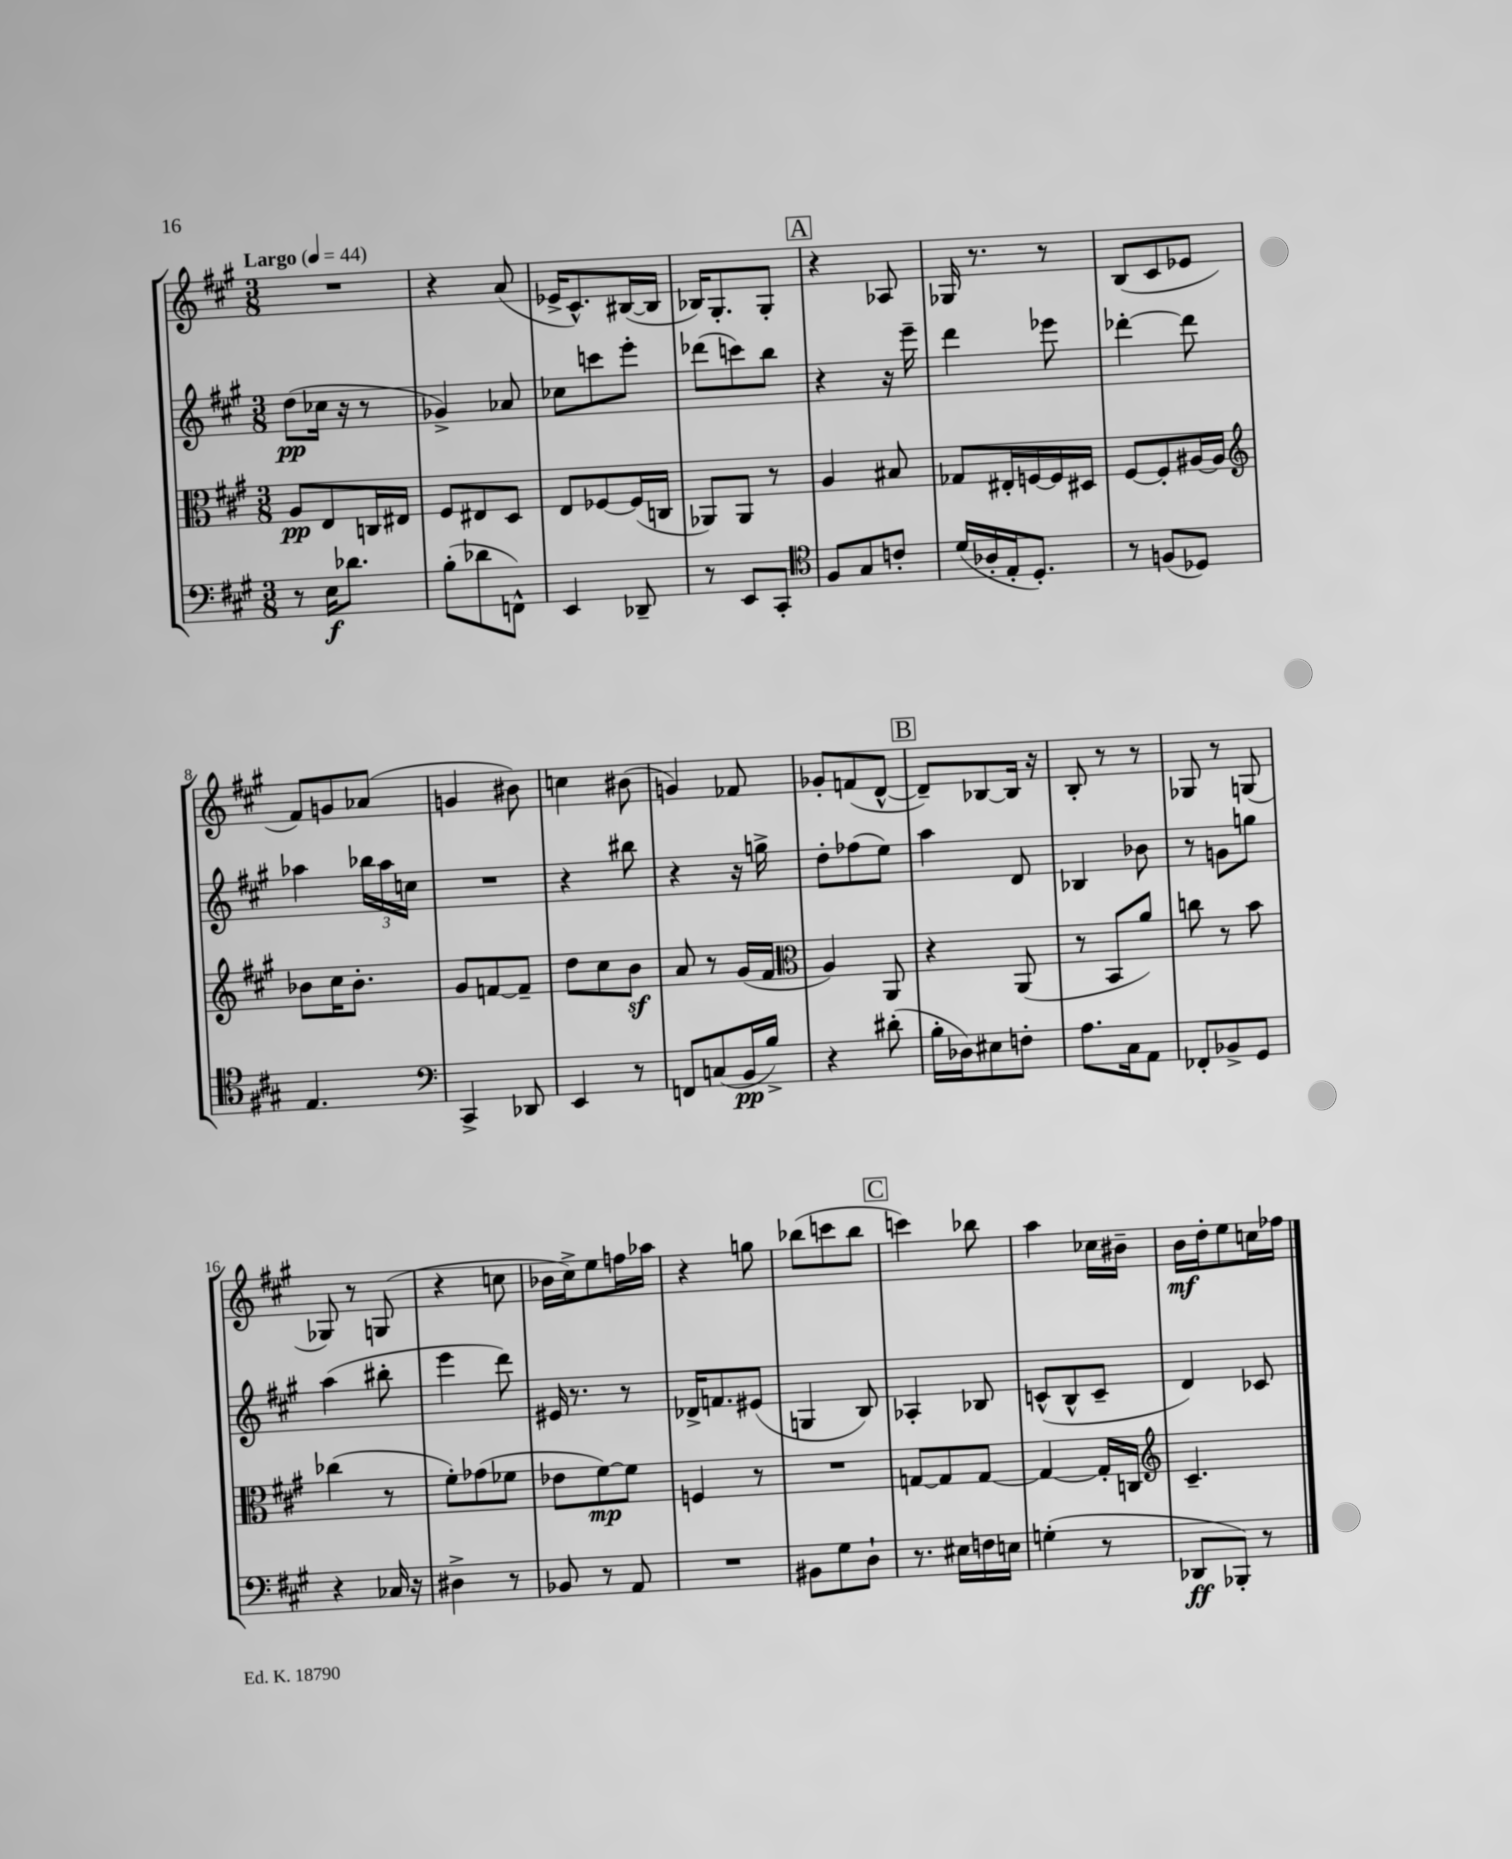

**kern	**kern	**kern	**kern
*staff4	*staff3	*staff2	*staff1
*clefF4	*clefC3	*clefG2	*clefG2
*k[f#c#g#]	*k[f#c#g#]	*k[f#c#g#]	*k[f#c#g#]
*M3/8	*M3/8	*M3/8	*M3/8
*MM44	*MM44	*MM44	*MM44
8r	8A	(8dd	4.r
16E	8E	16cc-	.
8.d-	.	16r	.
.	16C	8r	.
.	16E#	.	.
=	=	=	=
(8B'	8F#	4g-^)	4r
8d-	8E#	.	.
8FF^^)	8D	8a-	(8a
=	=	=	=
4EE	8E	8cc-	16e-^
.	.	.	8.c#^^)
.	[8F-	8ccc	.
8DD-~	(16F-]	8eee'	([16B#
.	16C	.	16B#]
=	=	=	=
8r	8AA-)	(8ddd-	16B-)
.	.	.	8.G#'
8EE	8AA-	8ccc)	.
8CC#'	8r	8bb	8G#'
=	=	=	=
*clefC4	*	*	*
8F#	4A	4r	4r
8G#	.	.	.
8c'	8B#	16r	8A-
.	.	16eee~	.
=	=	=	=
(16d	8G-	4ddd	16G-
16A-'	.	.	8.r
16E'	16E#'	.	.
8.D')	[16F	.	.
.	16F]	8eee-	8r
.	16D#	.	.
=	=	=	=
8r	[8F#	[4ddd-'	(8B
(8F	8F#']	.	8c#
8D-)	[16A#	8ddd-]	8e-
.	16A#]	.	.
=	=	=	=
*	*clefG2	*	*
4.E	8b-	4aa-	8f#)
.	16cc#	.	8g
.	8.b-'	.	.
.	.	24bb-	(8a-
.	.	24aa-	.
.	.	24cc	.
=	=	=	=
*clefF4	*	*	*
4CC#^	8g#	4.r	4g
.	[8f	.	.
8DD-	8f~]	.	8b#)
=	=	=	=
4EE	8dd	4r	4cc
.	8cc#	.	.
8r	8b	8bb#	(8b#
=	=	=	=
8FF	8a	4r	4g)
(8C	8r	.	.
16BB	(16g#	16r	8f-
16B^)	16f#	16gg^	.
=	=	=	=
*	*clefC3	*	*
4r	4A)	8dd'	8g-'
.	.	(8ff-	(8f
(8d#'	8AA	8ee)	[8d^^
=	=	=	=
16B'	4r	4aa	8d~])
16D-)	.	.	.
8E#	.	.	[8B-
8F'	(8AA	8d	16B-]
.	.	.	16r
=	=	=	=
8.A	8r	4B-	8B'
.	8BB	.	8r
16C#	.	.	.
8AA	8a)	8b-	8r
=	=	=	=
8FF-'	8cc	8r	8G-
8BB-^	8r	8g	8r
8GG#	8b	8gg	(8G
=	=	=	=
4r	(4cc-	(4aa	8G-)
.	.	.	8r
16C-	8r	8bb#'	(8G
16r	.	.	.
=	=	=	=
4D#^	8f#')	4eee	4r
.	(8g-	.	.
8r	8f-	8ddd)	8cc
=	=	=	=
8BB-	8e-	16e#	16b-
.	.	8.r	16cc#^)
8r	[8f#)	.	8ee
8AA	8f#]	8r	16ff
.	.	.	16aa-
=	=	=	=
4.r	4F	16d-^	4r
.	.	8.f	.
.	8r	(8e#	8gg
=	=	=	=
8BB#	4.r	4G	(8bb-
8G#	.	.	8ccc
8D`	.	8B)	8bb-
=	=	=	=
8.r	[8G	4A-'	4ccc)
.	8G]	.	.
16E#	.	.	.
16F	[8G	8B-	8bb-
16E	.	.	.
=	=	=	=
(4G'	4G_	(8c^^	4aa
.	.	8B^^	.
8r	16G']	8c~	16cc-
.	16C	.	16b#~
=	=	=	=
*	*clefG2	*	*
8DD-	4.c#~	4d)	16b
.	.	.	16dd'
8BBB-')	.	.	8ee
8r	.	8c-	16cc
.	.	.	16ff-
==	==	==	==
*-	*-	*-	*-
